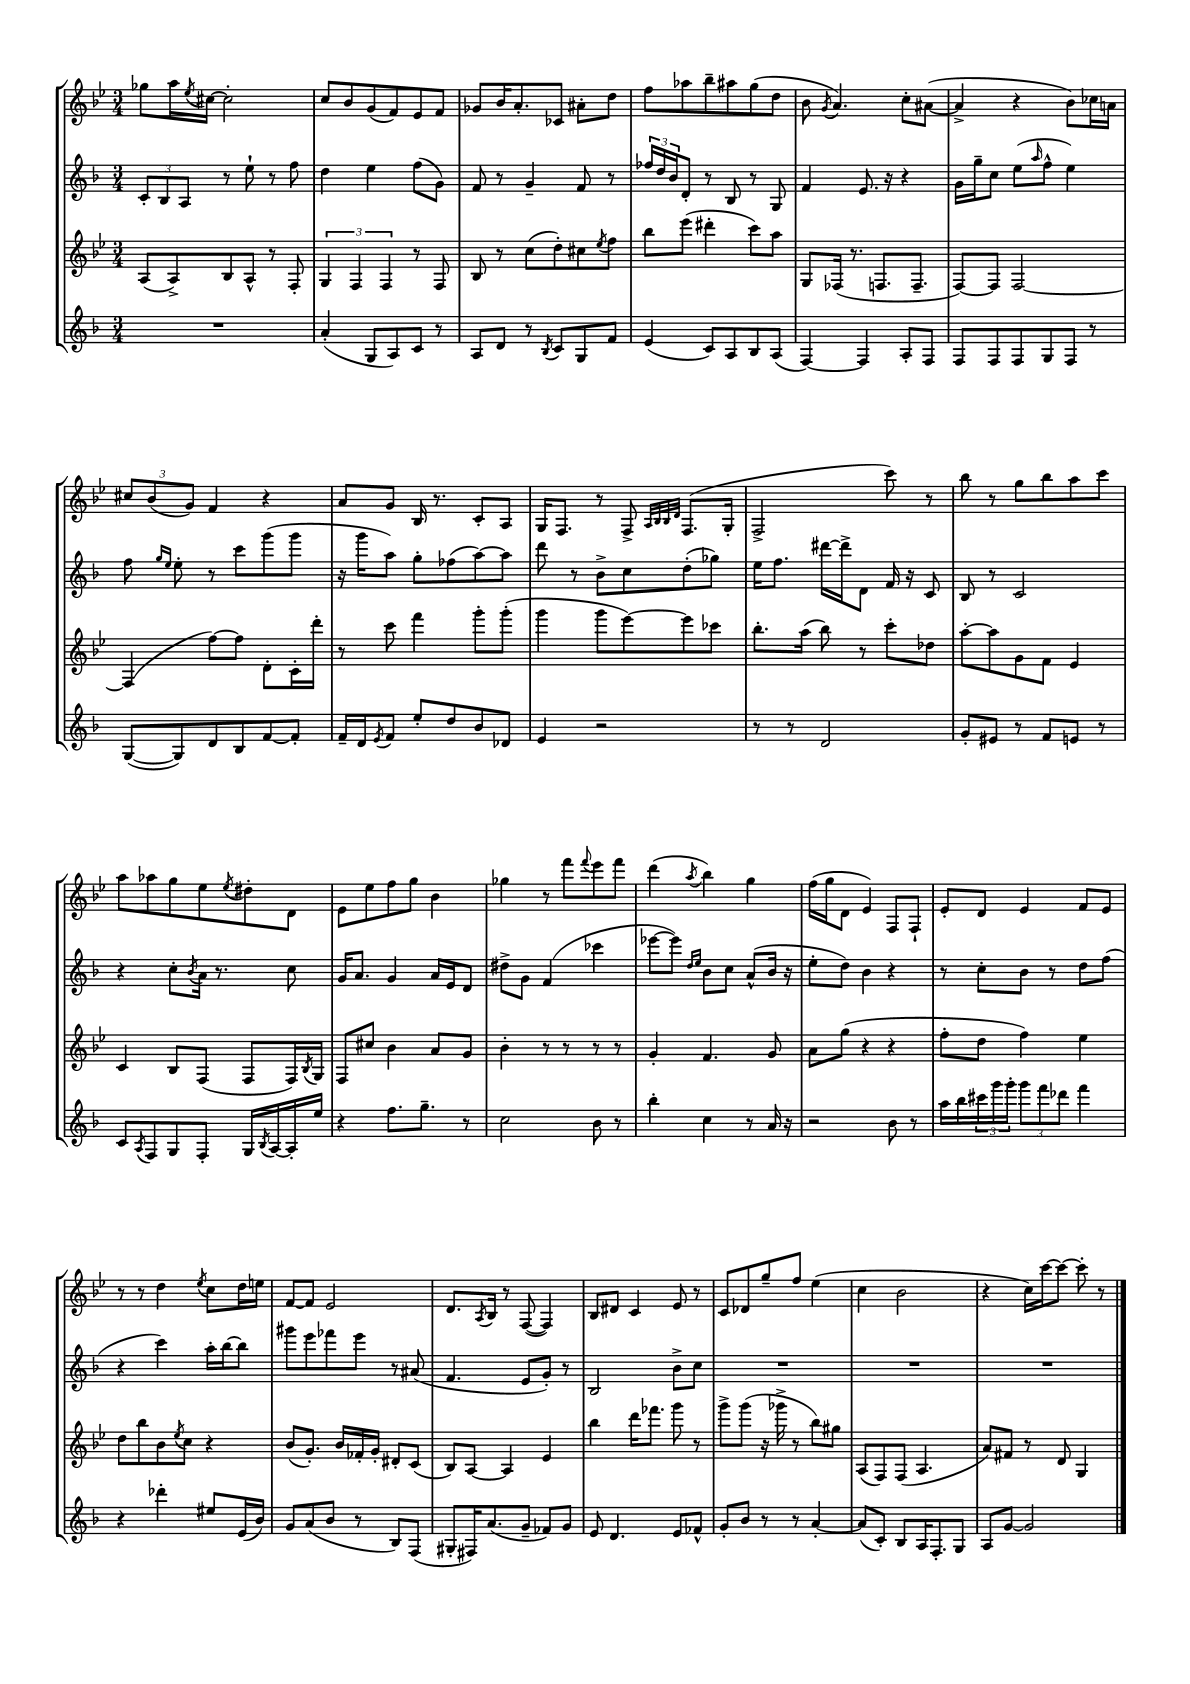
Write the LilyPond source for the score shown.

<<
\new StaffGroup <<
\new Staff = "s0" {
    \clef treble \key bes \major \numericTimeSignature \time 3/4
    ges''8 a''16 \acciaccatura { ees''8 } cis''16~ cis''2-. |
    c''8 bes'8 g'8( f'8) ees'8 f'8 |
    ges'8 bes'16 a'8.-. ces'8 ais'8-. d''8 |
    f''8 aes''8 bes''8-- ais''8 g''8( d''8 |
    bes'8 \acciaccatura { g'8 } a'4.) c''8-. ais'8~( |
    ais'4-> r4 bes'8) ces''16 a'16 |
    \tuplet 3/2 { cis''8 bes'8( g'8) } f'4 r4 |
    a'8 g'8 bes16 r8. c'8-. a8 |
    g16 f8. r8 f8-> \grace { a32 bes32 bes32 d'32 } f8.( g16-. |
    f2-> c'''8) r8 |
    bes''8 r8 g''8 bes''8 a''8 c'''8 |
    a''8 aes''8 g''8 ees''8 \acciaccatura { ees''8 } dis''8-. d'8 |
    ees'8 ees''8 f''8 g''8 bes'4 |
    ges''4 r8 f'''8 \appoggiatura { f'''8 } ees'''8 f'''8 |
    d'''4( \acciaccatura { a''8 } bes''4) g''4 |
    f''16( g''16 d'8 ees'4) f8 f8-! |
    ees'8-. d'8 ees'4 f'8 ees'8 |
    r8 r8 d''4 \acciaccatura { ees''8 } c''8 d''16 e''16 |
    f'8~ f'8 ees'2 |
    d'8. \acciaccatura { a8 } bes16 r8 f8~( f4) |
    bes8 dis'8 c'4 ees'8 r8 |
    c'8 des'8 g''8-- f''8 ees''4( |
    c''4 bes'2 |
    r4 c''16) c'''16~ c'''8~ c'''8-. r8 \bar "|." |
}
\new Staff = "s1" {
    \clef treble \key f \major \numericTimeSignature \time 3/4
    \tuplet 3/2 { c'8-. bes8 a8 } r8 e''8-! r8 f''8 |
    d''4 e''4 f''8( g'8) |
    f'8 r8 g'4-- f'8 r8 |
    \tuplet 3/2 { fes''16 d''16 bes'16 } d'8-. r8 bes8 r8 g8 |
    f'4 e'8. r16 r4 |
    g'16 g''16-- c''8 e''8( \grace { a''16 } f''8-^ e''4) |
    f''8 \grace { g''16 e''16 } e''8-. r8 c'''8 g'''8( g'''8 |
    r16 g'''16 a''8) g''8-. fes''8( a''8~) a''8 |
    d'''8 r8 bes'8-> c''8 d''8-.( ges''8) |
    e''16 f''8. dis'''16~ dis'''16-> d'8 f'16 r16 c'8 |
    bes8 r8 c'2 |
    r4 c''8-. \acciaccatura { bes'8 } a'16 r8. c''8 |
    g'16 a'8. g'4 a'16 e'16 d'8 |
    dis''8-> g'8 f'4( ces'''4 |
    ees'''8~ ees'''8) \grace { d''16 e''16 } bes'8 c''8 a'8-^( bes'16 r16 |
    e''8-. d''8) bes'4 r4 |
    r8 c''8-. bes'8 r8 d''8 f''8( |
    r4 c'''4) a''16-. bes''16~ bes''8 |
    gis'''8 e'''8 fes'''8 e'''8 r8 ais'8( |
    f'4. e'8 g'8-.) r8 |
    bes2 bes'8-> c''8 |
    R2. |
    R2. |
    R2. \bar "|." |
}
\new Staff = "s2" {
    \clef treble \key bes \major \numericTimeSignature \time 3/4
    a8( a8->) bes8 a8-^ r8 f8-. |
    \tuplet 3/2 { g4 f4 f4 } r8 f8 |
    bes8 r8 c''8( d''8-.) cis''8 \acciaccatura { ees''8 } f''8 |
    bes''8 ees'''8( dis'''4-. c'''8) a''8 |
    g8 fes16( r8. f8. f8.-- |
    f8~) f8 f2~ |
    f4( f''8~) f''8 d'8-. c'16-. d'''16-. |
    r8 c'''8 f'''4 g'''8-. g'''8-.( |
    g'''4 g'''8 ees'''8~) ees'''8 ces'''8 |
    bes''8.-. a''16( bes''8) r8 c'''8-. des''8 |
    a''8~-. a''8 g'8 f'8 ees'4 |
    c'4 bes8 f8( f8 f16) \acciaccatura { bes8 } g16 |
    f8 cis''8 bes'4 a'8 g'8 |
    bes'4-. r8 r8 r8 r8 |
    g'4-. f'4. g'8 |
    a'8 g''8( r4 r4 |
    f''8-. d''8 f''4) ees''4 |
    d''8 bes''8 bes'8 \acciaccatura { ees''8 } c''8 r4 |
    bes'8( g'8.-.) bes'16 fes'16-. g'16-. dis'8-. c'8( |
    bes8) a8~ a4 ees'4 |
    bes''4 d'''16 fes'''8. g'''8 r8 |
    g'''8-> g'''8( r16 ges'''16-> r8 bes''8) gis''8 |
    a8( f8) f8( a4. |
    a'8) fis'8 r8 d'8 g4 \bar "|." |
}
\new Staff = "s3" {
    \clef treble \key f \major \numericTimeSignature \time 3/4
    R2. |
    a'4-.( g8 a8) c'8 r8 |
    a8 d'8 r8 \acciaccatura { bes8 } c'8 g8 f'8 |
    e'4( c'8) a8 bes8 a8( |
    f4~) f4 a8-. f8 |
    f8 f8 f8 g8 f8 r8 |
    g8~( g8) d'8 bes8 f'8~ f'8-. |
    f'16-- d'16 \acciaccatura { e'8 } f'8 e''8-. d''8 bes'8 des'8 |
    e'4 r2 |
    r8 r8 d'2 |
    g'8-. eis'8 r8 f'8 e'8 r8 |
    c'8 \acciaccatura { a8 } f8 g8 f8-. g16 \acciaccatura { bes8 } a16~ a16-. e''16 |
    r4 f''8. g''8.-- r8 |
    c''2 bes'8 r8 |
    bes''4-. c''4 r8 a'16 r16 |
    r2 bes'8 r8 |
    a''16 bes''16 \tuplet 3/2 { cis'''16 g'''16 g'''16-. } \tuplet 3/2 { g'''8 f'''8 des'''8 } f'''4 |
    r4 des'''4-. eis''8 e'16( bes'16) |
    g'8 a'8( bes'8 r8 bes8) f8( |
    gis8-. fis16) a'8.( g'8-- fes'8) g'8 |
    e'8 d'4. e'8 fes'8-^ |
    g'8-. bes'8 r8 r8 a'4~-. |
    a'8( c'8-.) bes8 a16 f8.-. g8 |
    a8 g'8~ g'2 \bar "|." |
}
>>
>>
\layout { \context { \Score \remove "Bar_number_engraver" } }
